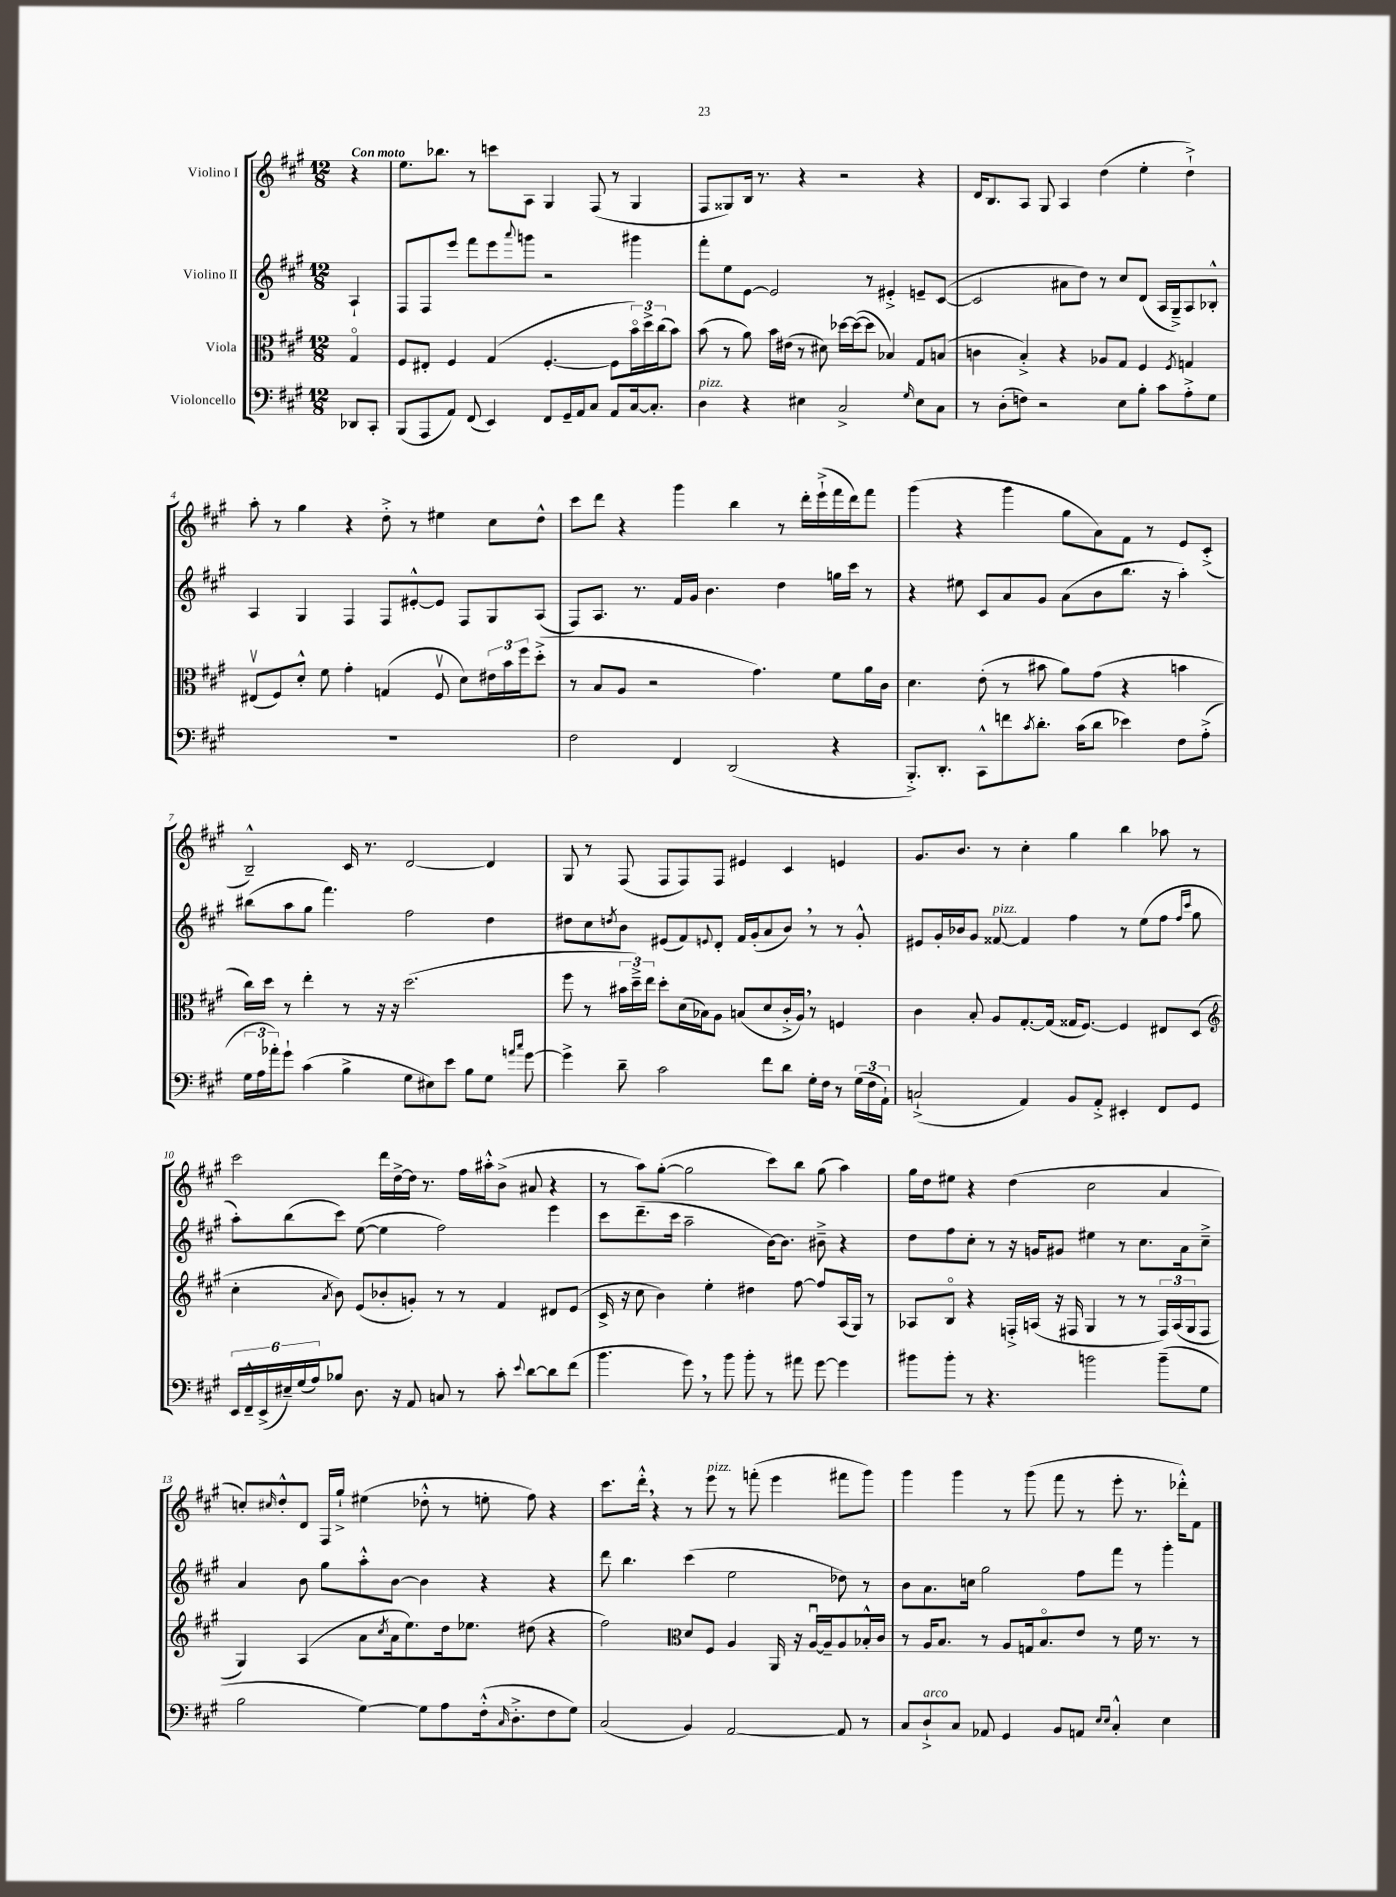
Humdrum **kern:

**kern	**kern	**kern	**kern
*staff4	*staff3	*staff2	*staff1
*clefF4	*clefC3	*clefG2	*clefG2
*k[f#c#g#]	*k[f#c#g#]	*k[f#c#g#]	*k[f#c#g#]
*M12/8	*M12/8	*M12/8	*M12/8
8DD-	4G#o	4A`	4r
8CC#'	.	.	.
=	=	=	=
(8BBB	8F#	8F#	8.ee
8AAA	8E#'	8F#	.
.	.	.	8.bb-
8AA)	4F#	8eee	.
(8FF#	.	8fff#	8r
4EE)	(4G#	8eee	8ccc
.	.	8qqaaa	.
.	.	8ggg	8A
8FF#	[4.F#'	2r	4G#
16GG#~	.	.	.
16AA	.	.	.
8C#	.	.	(8F#
8AA	8F#]	.	8r
[16C#	24bo)	4ggg#	4G#
.	24dd^	.	.
8.C#']	.	.	.
.	(24cc#	.	.
.	8b)	.	.
=	=	=	=
4D	(8b	8fff#'	8F#
.	8r	8ee	8G##)
4r	8a)	[8e	16B
.	.	.	8.r
.	16b	2e]	.
.	(16e#	.	.
4E#	8r	.	4r
.	8d#)	.	.
2C#^	[16dd-	.	2r
.	(16dd-_	.	.
.	8dd-]	8r	.
.	4B-)	4e#'^	.
16qqG#	.	.	.
8E#	8G#	8e~	4r
8C#	(8B	([8c#	.
=	=	=	=
8r	4c	2c#]	16d
.	.	.	8.B
(8D'	.	.	.
8F)	4B'^)	.	8A
2r	.	.	8G#
.	4r	8a#	4A
.	.	8dd)	.
.	8A-	8r	(4dd
8E	8G#	8cc#	.
8B'	4F#	(8d	4ee'
8c#	.	16A	.
.	.	16G#~^)	.
.	8qF#	.	.
8A'^	4G	8A	4dd`^)
8G#	.	8B-'^^	.
=	=	=	=
1.r	(8E#v	4A	8aa'
.	8F#)	.	8r
.	8d'^^	4G#	4gg#
.	8f#	.	.
.	4g#'	4F#	4r
.	(4G	8F#	8dd'^
.	.	[8e#'^^	8r
.	8F#v	8e#]	4ee#
.	8d)	8F#	.
.	24e#	8G#	8cc#
.	24b	.	.
.	24ff#	.	.
.	(8dd'^	(8A	8dd^^
=	=	=	=
2F#	8r	8F#)	8ccc#
.	8B	8.A	8ddd
.	8A	.	4r
.	.	8.r	.
.	2r	.	.
4FF#	.	16f#	4ggg#
.	.	16g#	.
.	.	4.b	.
(2DD	.	.	4bb
.	4.g#)	.	.
.	.	4dd	8r
.	.	.	16ddd'
.	.	.	(16eee`^
4r	8f#	16gg	16fff#
.	.	16ccc#	16ddd)
.	16a	8r	8fff#
.	16c#	.	.
=	=	=	=
8.BBB'^)	4.d	4r	(4ggg#
8.DD'	.	.	.
.	.	8ee#	4r
8CC#^^	(8e'	8c#	.
8f	8r	8a	4ggg#
8qc#	.	.	.
8.d'	8b#	8g#	.
.	8a)	(8a	8gg#
(16c#	.	.	.
8d	(8g#	8b	8a)
4e-)	4r	8.bb	8f#
.	.	.	8r
.	.	16r	.
8F#	4b	4aa')	8e
(8A'^	.	.	(8c#'^
=	=	=	=
24G#	16cc#)	(8bb#	2B~^^)
24A	.	.	.
.	16dd	.	.
24a-')	.	.	.
8g#`	8r	8aa	.
(4c#	4ee'	8gg#	.
.	.	4.fff#)	.
4B^	8r	.	16c#
.	.	.	8.r
.	16r	.	.
.	16r	.	.
8G#	(2.dd	2ff#	[2d
8E#)	.	.	.
8e	.	.	.
8B	.	.	.
8G#	.	4dd	4d]
16qqa	.	.	.
16qqcc#	.	.	.
[8g#	.	.	.
=	=	=	=
4g#^]	8ff#	8dd#	8G#
.	8r	8cc#	8r
.	.	8qdd	.
8d~	24b#	8b	(8F#
.	24dd~^)	.	.
.	24ee	.	.
2c#	8dd'	(8e#	8F#
.	(16d	8f#)	8F#)
.	16B-)	.	.
.	.	8qqe	.
.	8A	8d'	8F#
.	(8B	16f#	4e#
.	.	(16g#'	.
8f#	8d	8a	.
8d	16c#'^	8b)	4c#
.	16A)	.	.
16G#'	8r	8r	.
16F#	.	.	.
8r	4F	8r	4e
(24G#	.	8g#'^^	.
24F#	.	.	.
24AA`)	.	.	.
=	=	=	=
(2C`^	4c#	8e#	8.g#
.	.	16g#'	.
.	.	16b-	8.b
.	8B'	8g#	.
.	8A	[8f##	8r
4AA)	[8.G#'	4f##]	4cc#'
.	(16G#]	.	.
8BB	16G##	4ff#	4gg#
.	[8.F#)	.	.
8AA'^	.	.	.
4EE#'	4F#]	8r	4bb
.	.	(8ee	.
8FF#	8E#	8ff#	8aa-
.	.	16qqff#	.
.	.	16qqccc#	.
8GG#	(8D	8gg#	8r
=	=	=	=
*	*clefG2	*	*
24EE	4cc#'	8aa')	2ccc#
24FF#~^^	.	.	.
(24EE^	.	.	.
24E#~)	.	(8bb	.
(24G#	.	.	.
24A)	.	.	.
.	8qa	.	.
8B-	8b)	8ccc#)	.
8.D	(8e	([8ee	.
.	8b-'	4ee]	16ddd
16r	.	.	[16dd^
8AA	8g')	.	16dd]
.	.	.	8.r
8C	8r	2ff#)	.
8r	8r	.	16ff#
.	.	.	16aa#'^^
8c#'	4f#	.	(8b^
8qqe	.	.	.
[8d	.	.	8a#
8d]	8d#	4eee	4r
(8f#	(8e	.	.
=	=	=	=
4.b	16c#^	8ccc#	8r
.	16r	.	.
.	8cc#	(8.ddd~	8aa)
.	4b)	.	([8gg#'
.	.	16ccc#	.
8g#)	.	2aa~	2gg#]
8r	4ee'	.	.
8b	.	.	.
8b'	4dd#	.	.
8r	.	[16b)	8ccc#)
.	.	8.b]	.
8a#	[8ff#	.	8bb
[8g#	8ff#]	8b#~^	(8gg#
4g#]	(16A	4r	4aa)
.	16G#)	.	.
.	8r	.	.
=	=	=	=
8b#	8A-	8dd	16gg#
.	.	.	16dd
8b#'	8Bo	8ff#	8ee#
8r	4r	8cc#'	4r
4.r	.	8r	.
.	16F'^	16r	(4dd
.	(16A	16g	.
.	16r	8g#	.
.	16F#	.	.
2b	4G#	4ee#	2cc#
.	8r	8r	.
.	8r	8.cc#	.
(8b~	24F#)	.	4a
.	(24A	.	.
.	.	16a	.
.	24G#	.	.
8G#	8F#	8cc#~^	.
=	=	=	=
2B	4G#)	4a	8cc')
.	.	.	16qqcc#
.	.	.	8dd'^^
.	(4A	8b	8d
.	.	8gg#	16F#
.	.	.	16gg#`^
[4G#)	8a	8aa'^^	(4ee#
.	8qcc#	.	.
.	16a	[8b	.
.	8.ee)	.	.
8G#]	.	4b]	8dd-'^^
8A	16dd	.	8r
.	8.ee-	.	.
(16F#'^^	.	4r	8ee'
16qqC#	.	.	.
8.D'^	.	.	.
.	(8dd#	.	8ff#)
8F#	4r	4r	4r
8G#)	.	.	.
=	=	=	=
(2C#	2ff#)	8ddd	8.ccc#
.	.	4.bb	.
.	.	.	16ddd'^^
.	.	.	4r
*	*clefC3	*	*
4BB)	8d	(4ccc#	8r
.	8F#	.	8eee
[2AA	4A	2ee	8r
.	.	.	(8fff'
.	16AA	.	4eee
.	16r	.	.
.	[16Au	.	.
.	16A~]	.	.
8AA]	8A	8dd-)	8fff#
8r	16B-'^^	8r	8ggg#)
.	16c#	.	.
=	=	=	=
8C#	8r	8b	4ggg#
8D`^	16A	8.a	.
.	8.B	.	.
8C#	.	.	4ggg#
.	.	16cc	.
8AA-	8r	2gg#	.
4GG#	8A	.	8r
.	16G	.	(8ggg#
.	8.Bo	.	.
8BB	.	.	8fff#
8AA	8e	8ff#	8r
16qqE	.	.	.
16qqE	.	.	.
4C#'^^	8r	8fff#	8eee'
.	16f#	8r	8.r
.	8.r	.	.
4E	.	4ggg#'	.
.	.	.	16ddd-'^^)
.	8r	.	8f#
==	==	==	==
*-	*-	*-	*-
